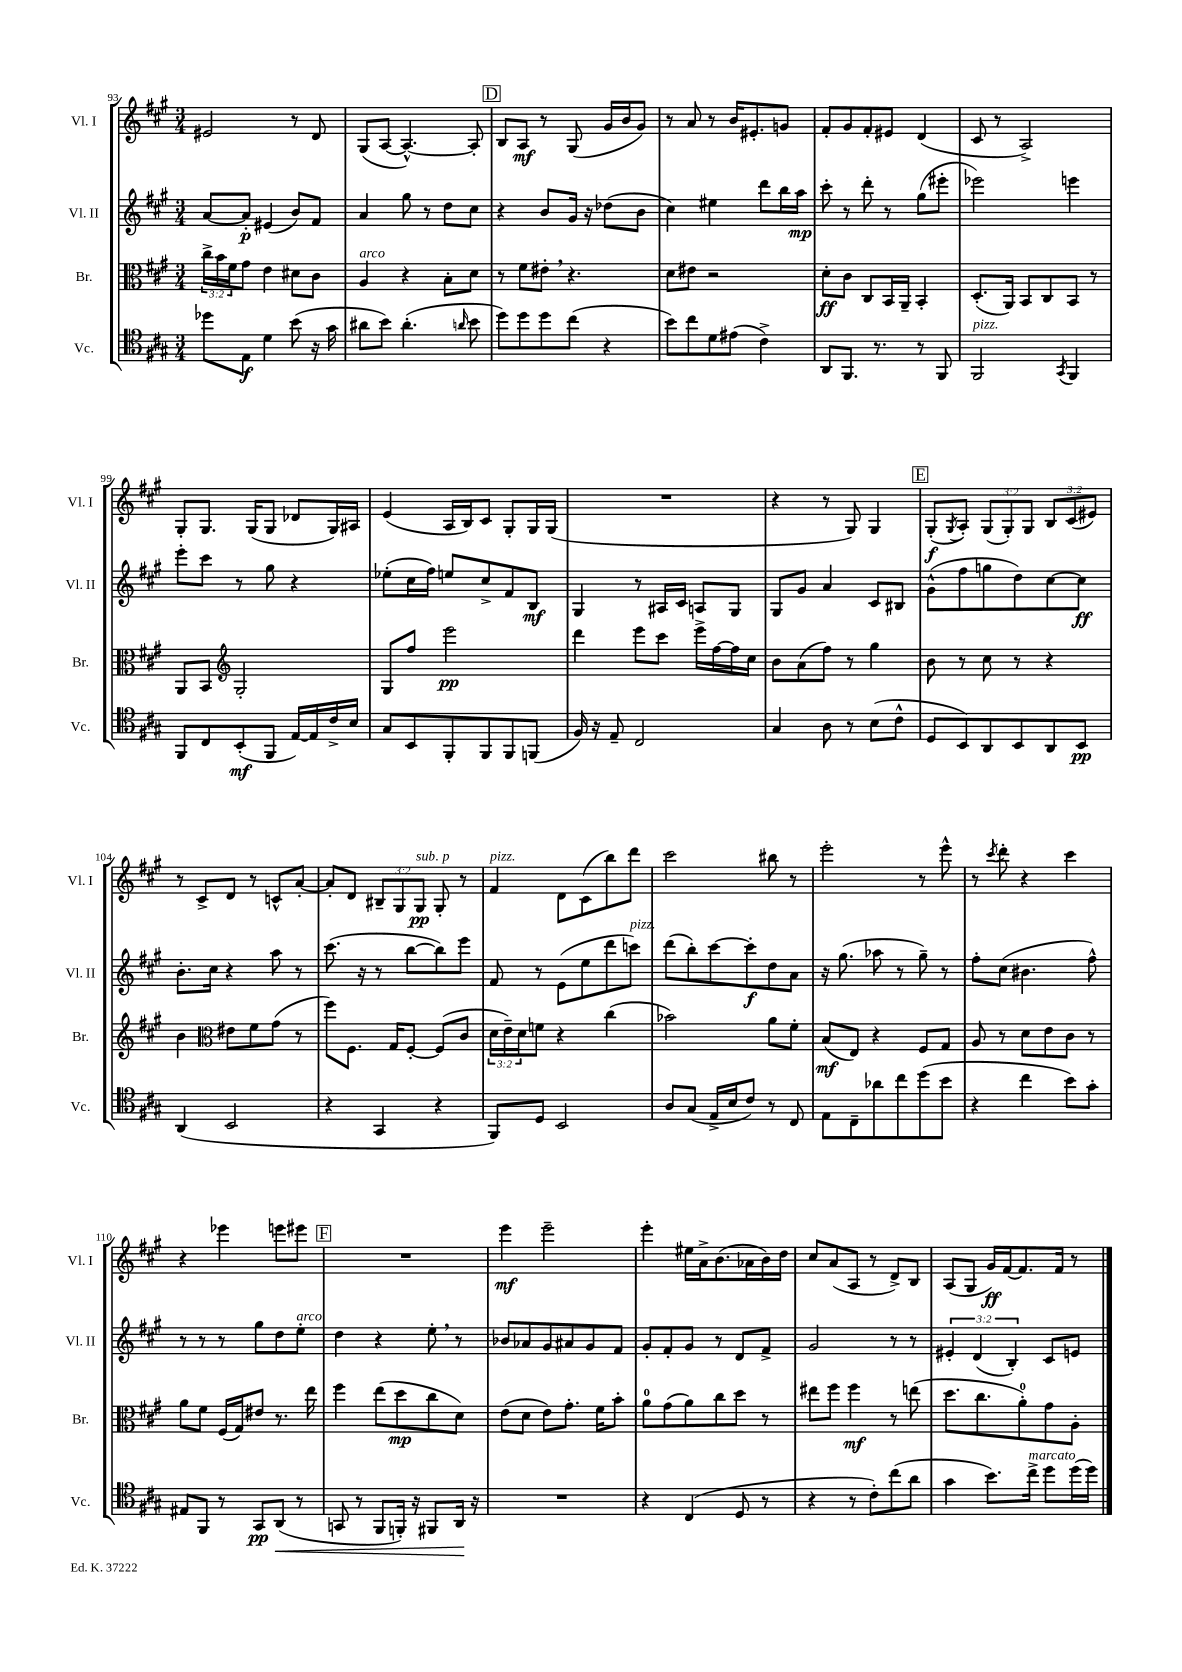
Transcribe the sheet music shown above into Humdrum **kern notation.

**kern	**kern	**kern	**kern
*staff4	*staff3	*staff2	*staff1
*clefC4	*clefC3	*clefG2	*clefG2
*k[f#c#g#]	*k[f#c#g#]	*k[f#c#g#]	*k[f#c#g#]
*M3/4	*M3/4	*M3/4	*M3/4
8dd-	24cc#^	[8a	2e#
.	24b	.	.
.	24f#	.	.
8E	8g#	8a']	.
4d	4e	(4e#	.
(8b	8d#	8b)	8r
16r	8c#	8f#	8d
16g#	.	.	.
=	=	=	=
8a#	4A	4a	(8G#
8b)	.	.	[8A
(4.a#'	4r	8gg#	4.A^^_)
.	.	8r	.
.	8B'	8dd	.
16qqa	.	.	.
8b	8d	8cc#	8A']
=	=	=	=
8dd)	8r	4r	8B
8dd	8f#	.	8A
8dd	8e#'	8b	8r
(8cc#	4.r	16g#	(8G#
.	.	16r	.
4r	.	(8dd-	16g#
.	.	.	16b
.	.	8b	8g#)
=	=	=	=
8b)	8d	4cc#)	8r
8cc#	8e#	.	8a
8d	2r	4ee#	8r
(8e#	.	.	16b
.	.	.	8.e#'
4c#^)	.	8ddd	.
.	.	16bb	8g
.	.	16aa	.
=	=	=	=
8AA	8d'	8ccc#'	8f#'
8.FF#	8c#	8r	8g#
.	8C#	8ddd'	8f#'
8.r	.	.	.
.	16BB	8r	8e#
.	16AA~	.	.
8r	4BB'	(8gg#	(4d
8FF#	.	8eee#'	.
=	=	=	=
2FF#	(8.D'	2eee-)	8c#
.	.	.	8r
.	16AA)	.	.
.	8BB	.	2A^)
.	8C#	.	.
8qGG#	.	.	.
4FF#	8BB	4eee	.
.	8r	.	.
=	=	=	=
8FF#	8AA	8eee'	8G#'
8C#	8BB	8ccc#	8.G#
*	*clefG2	*	*
(8BB'	2G#'	8r	.
.	.	.	(16G#
8FF#	.	8gg#	8G#
[16E)	.	4r	8d-
16E]	.	.	.
16c#^	.	.	16G#)
16B	.	.	16A#
=	=	=	=
8G#	8G#	(8ee-'	(4e
8BB	8ff#	16cc#	.
.	.	16ff#)	.
8FF#'	2eee	8ee	16A
.	.	.	16B)
8FF#	.	8cc#^	8c#
8FF#	.	8f#	8G#'
(8FF	.	8B	16G#
.	.	.	(16G#
=	=	=	=
16F#)	4ddd	4G#	2.r
16r	.	.	.
8E~	.	.	.
2C#	8eee	8r	.
.	8ccc#	16A#	.
.	.	16c#	.
.	16eee^	8A	.
.	[16ff#	.	.
.	16ff#]	8G#	.
.	16cc#	.	.
=	=	=	=
4G#	8b	8G#	4r
.	(8a	8g#	.
8A	8ff#)	4a	8r
8r	8r	.	8G#)
(8B	4gg#	8c#	4G#
8c#^^	.	8B#	.
=	=	=	=
8D	8b	(8g#^^	(8G#'
.	.	.	8qG#
8BB)	8r	8ff#	8A')
8AA	8cc#	8gg	(12G#
.	.	.	12G#')
8BB	8r	8dd)	.
.	.	.	12G#
8AA	4r	[8cc#	12B
.	.	.	(12c#
8BB	.	8cc#]	.
.	.	.	12e#)
=	=	=	=
(4AA	4b	8.b'	8r
.	.	.	8c#^
.	.	16cc#	.
*	*clefC3	*	*
2BB	8e#	4r	8d
.	8f#	.	8r
.	(8g#	8aa	8c^^
.	8r	8r	[8a'
=	=	=	=
4r	8ff#)	(8.ccc#	8a']
.	8.F#	.	8d
.	.	16r	.
4GG#	.	8r	12B#~
.	16G#	.	.
.	.	.	12G#
.	[8F#'	[8bb	.
.	.	.	12G#
4r	(8F#]	8bb])	8G#'
.	8c#	8eee	8r
=	=	=	=
8FF#)	24d	8f#	4f#
.	24e~)	.	.
.	24d	.	.
8D	8f	8r	.
2BB	4r	(8e	8d
.	.	8ee	(8c#
.	(4cc#	8ddd	8bb)
.	.	8ccc)	8ddd
=	=	=	=
8A	2b-)	(8ddd	2ccc#
(8G#	.	8bb')	.
16E^	.	[8ccc#	.
16B	.	.	.
8c#)	.	8ccc#']	.
8r	8a	8dd	8bb#
8C#	8f#'	8a	8r
=	=	=	=
8E	(8B	16r	2eee'
.	.	(8.gg#	.
8C#~	8E)	.	.
8a-	4r	8aa-	.
8cc#	.	8r	.
(8dd	8F#	8gg#~)	8r
8b	8G#	8r	8eee^^
=	=	=	=
4r	8A	8ff#'	8r
.	.	.	8qccc#
.	8r	(8cc#	8ddd'
4cc#	8d	4.b#	4r
.	8e	.	.
8b)	8c#	.	4ccc#
8g#'	8r	8ff#^^)	.
=	=	=	=
8E#	8a	8r	4r
8FF#	8f#	8r	.
8r	(16F#	8r	4eee-
.	16G#)	.	.
8GG#	8e#	8gg#	.
(8AA	8.r	8dd	8eee
8r	.	8ee'	8eee#
.	16ee	.	.
=	=	=	=
8GG	4ff#	4dd	2.r
8r	.	.	.
8FF#	(8ee	4r	.
16FF')	8dd	.	.
16r	.	.	.
8FF#	8cc#	8ee'	.
16AA	8d)	8r	.
16r	.	.	.
=	=	=	=
2.r	(8e	8b-	4eee
.	8d	8a-	.
.	8e)	8g#	2eee~
.	8.g#'	8a#	.
.	.	8g#	.
.	16f#	.	.
.	8b'	8f#	.
=	=	=	=
4r	8a	8g#'	4eee'
.	(8g#	8f#'	.
(4C#	8a)	8g#	16ee#
.	.	.	16a^
.	8cc#	8r	(8.b
8D	8dd	8d	.
.	.	.	16a-
8r	8r	8f#^	16b)
.	.	.	16dd
=	=	=	=
4r	8ee#	2g#	8cc#
.	8ff#	.	(8a
8r	4ff#	.	8A
8c#')	.	.	8r
(8cc#	8r	8r	8d^)
8a	(8ee	8r	8B
=	=	=	=
4g#	8.dd	6e#'	(8A
.	.	.	8G#
.	.	(6d	.
.	8.cc#	.	.
8.b)	.	.	16g#)
.	.	.	[16f#
.	.	6B')	.
.	8a')	.	8.f#]
16cc#^	.	.	.
8dd	8g#	8c#	.
.	.	.	16f#
(16dd	8A'	8e	8r
16dd)	.	.	.
==	==	==	==
*-	*-	*-	*-
